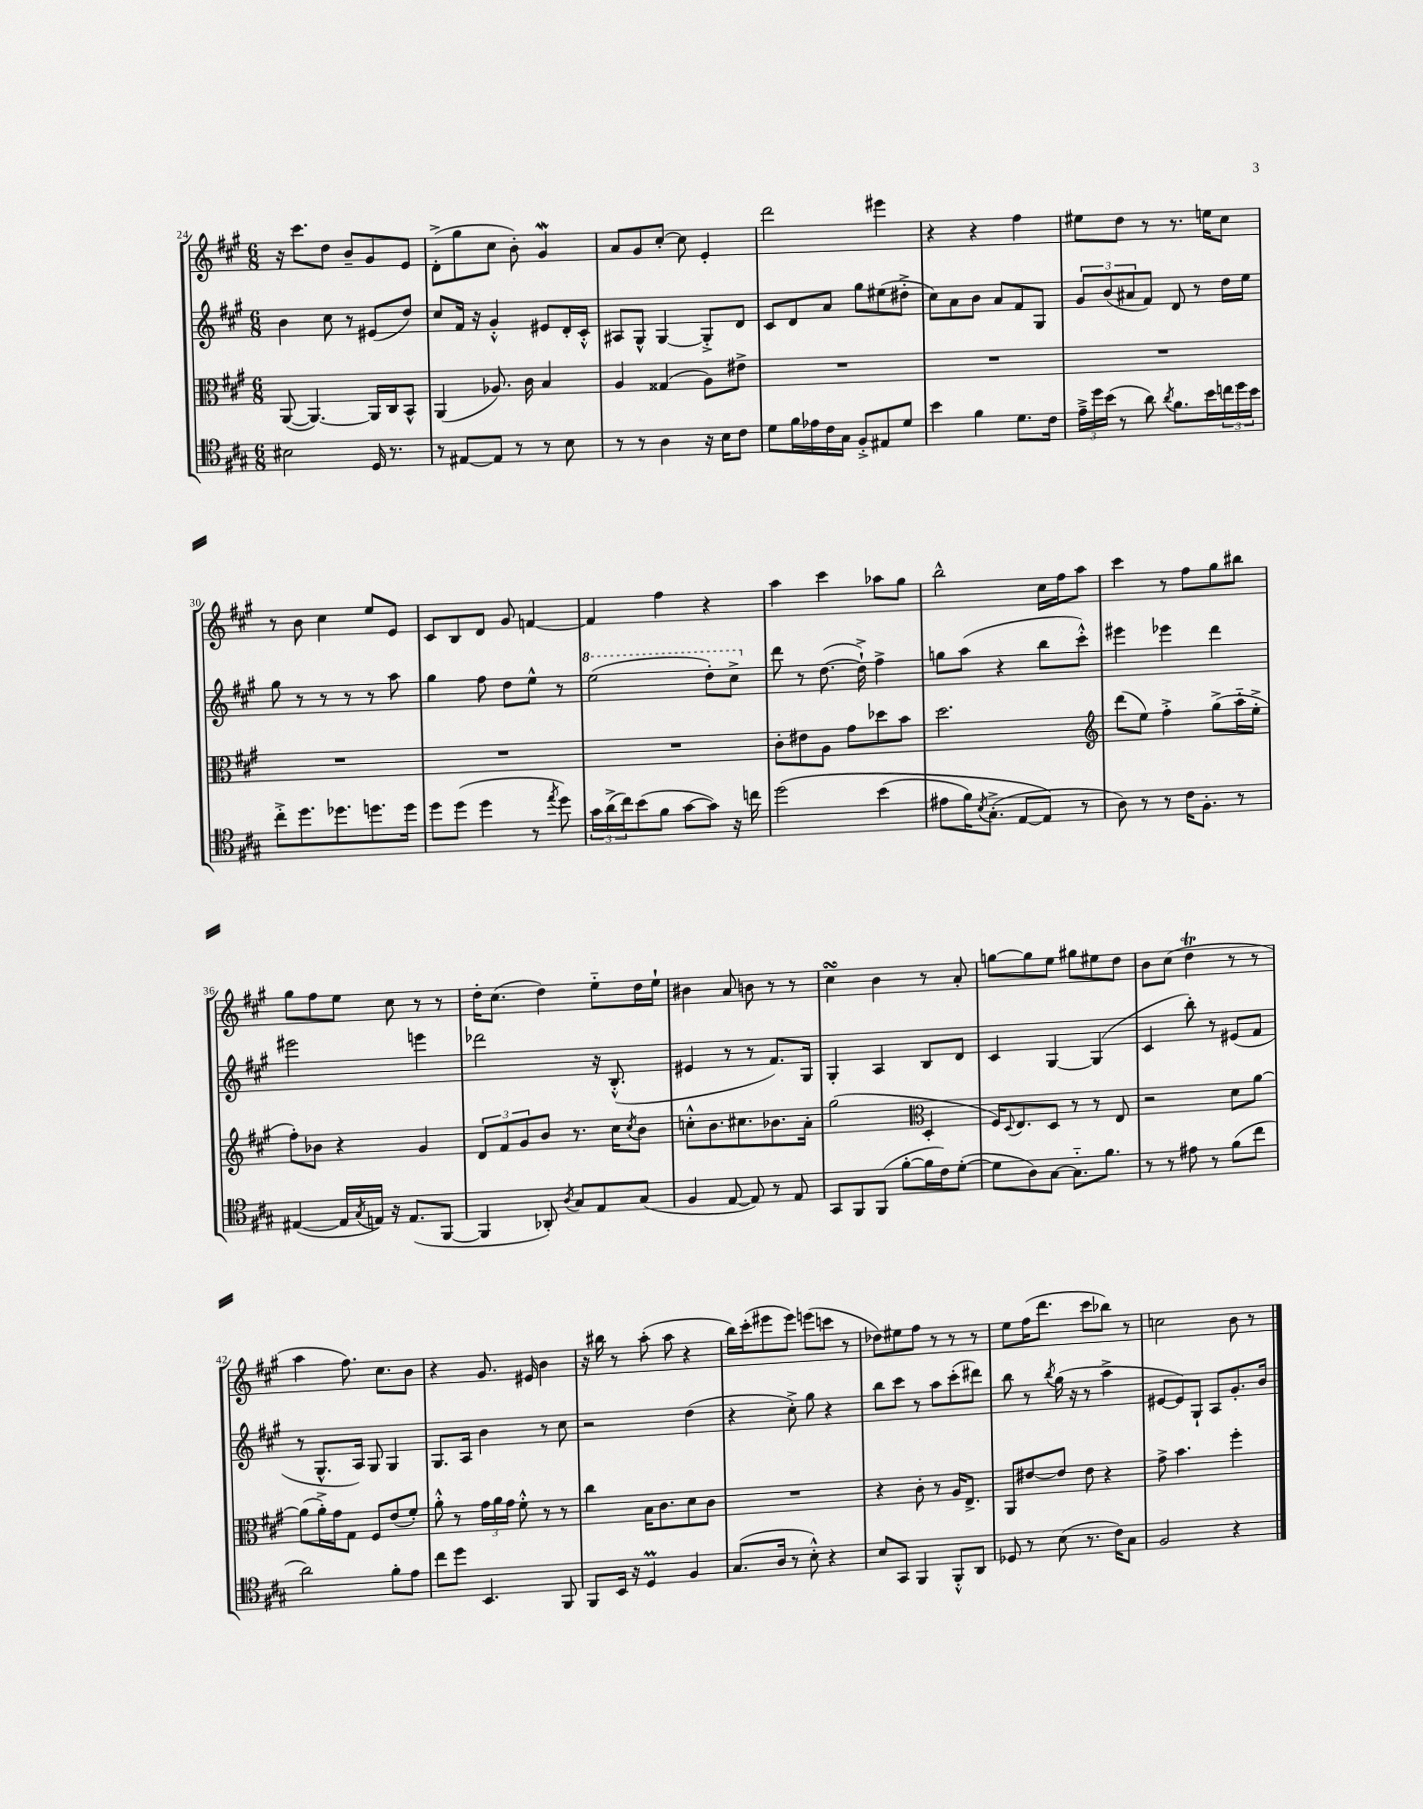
<<
\new StaffGroup <<
\new Staff = "s0" {
    \clef treble \key a \major \numericTimeSignature \time 6/8
    r16 cis'''8. d''8 b'8-- gis'8 e'8 |
    d'8-.->( gis''8 cis''8 b'8-.) gis'4\mordent |
    a'8 gis'8 cis''8~-. cis''8 e'4-. |
    d'''2 eis'''4 |
    r4 r4 fis''4 |
    eis''8 d''8 r8 r8. e''16 cis''8 |
    r8 b'8 cis''4 e''8 e'8 |
    cis'8 b8 d'8 gis'8 f'4~ |
    f'4 fis''4 r4 |
    a''4 cis'''4 aes''8 gis''8 |
    b''2-^ cis''16 fis''16 a''8 |
    cis'''4 r8 fis''8 gis''8 bis''8 |
    gis''8 fis''8 e''8 cis''8 r8 r8 |
    d''16-. cis''8.( d''4) e''8-_ d''16 e''16-! |
    bis'4 a'8 b'8 r8 r8 |
    cis''4\turn b'4 r8 a'8-. |
    g''8~ g''8 e''8 gis''8 eis''8 d''8 |
    b'8 cis''8( d''4\trill r8 r8 |
    a''4 fis''8.) cis''8. b'8 |
    r4 gis'8. eis'16 b'4 |
    r16 bis''16 r8 a''8-.( a''8 r4 |
    b''16) cis'''16-.( eis'''8 eis'''8) e'''8( c'''8 r8 |
    des''8) eis''8 fis''8 r8 r8 r8 |
    e''8 fis''16( d'''8. cis'''8 bes''8) r8 |
    c''2 b'8 r8 \bar "|." |
}
\new Staff = "s1" {
    \clef treble \key a \major \numericTimeSignature \time 6/8
    b'4 cis''8 r8 eis'8( d''8) |
    cis''8 fis'16 r16 gis'4-.-^ eis'8 d'16-. cis'16-.-^ |
    ais8 gis8-^ gis4~ gis8-.-> d'8 |
    cis'8 d'8 a'8 gis''8 eis''8( dis''8-.-> |
    cis''8) a'8 b'8 a'8 fis'8 gis8 |
    \tuplet 3/2 { gis'8 b'8( ais'8 } fis'8) d'8 r8 d''16 e''16 |
    gis''8 r8 r8 r8 r8 a''8 |
    gis''4 fis''8 d''8 e''8-^ r8 |
    \ottava #1 e'''2( d'''8-.) cis'''8-> \ottava #0 |
    d'''8 r8 d''8.~( d''16-!->) fis''4-> |
    g''8 a''8( r4 b''8 cis'''8-.-^) |
    eis'''4 ees'''4 d'''4 |
    eis'''2 e'''4 |
    des'''2 r16 b8.-.-^( |
    eis'4 r8 r8 fis'8.) gis16 |
    gis4-. a4 b8 d'8 |
    cis'4 gis4~ gis4( |
    cis'4 b''8-.) r8 eis'8( fis'8 |
    r8 gis8.-^ a16) gis8 gis4 |
    gis8. a16 b'4 r8 cis''8 |
    r2 d''4( |
    r4 cis''8-.->) gis''8 r4 |
    b''8 cis'''8 r8 a''8 cis'''8-.( dis'''8) |
    b''8 r8 \acciaccatura { b''8 } gis''16( r16 r8 a''4-> |
    eis'8~ eis'8) gis8-! a8 gis'8.-. b'16 \bar "|." |
}
\new Staff = "s2" {
    \clef alto \key a \major \numericTimeSignature \time 6/8
    a,8~( a,4.~) a,16 cis16 b,8-^ |
    a,4( aes8.) cis'16 b4 |
    a4 gisis4( a8) eis'8-> |
    R2. |
    R2. |
    R2. |
    R2. |
    R2. |
    R2. |
    cis'8-. eis'8 a8 gis'8 des''8 b'8 |
    d''2. |
    \clef treble d'''8( e''8) fis''4-.-> gis''8->( a''16-_ e''16-.-> |
    fis''8-.) bes'8 r4 gis'4 |
    \tuplet 3/2 { d'8 fis'8 gis'8 } b'8 r8. cis''16 \acciaccatura { cis''8 } b'8 |
    c''8-.-^ b'8. cis''8. bes'8. a'16-. |
    gis''2( \clef alto d4-. |
    fis16) \appoggiatura { d8 } e8. d8 r8 r8 e8 |
    r2 d'8 a'8~ |
    a'8( a'16-.->) gis'16 gis8 fis8 e'8( fis'8-.) |
    a'8-.-^ r8 \tuplet 3/2 { gis'16 a'16 gis'16 } fis'8-.-^ r8 r8 |
    cis''4 b16 cis'8. d'8 cis'8 |
    R2. |
    r4 cis'8-. r8 a16 e8.-> |
    a,8 eis'8~ eis'8 eis'8 r4 |
    gis'8-> b'4. fis''4-. \bar "|." |
}
\new Staff = "s3" {
    \clef tenor \key a \major \numericTimeSignature \time 6/8
    bis2 d16 r8. |
    r8 eis8~ eis8 r8 r8 b8 |
    r8 r8 a4 r16 b16 cis'8 |
    d'8 fis'16 ees'16 cis'16 gis16 fis8-.-> eis8 d'8 |
    b'4 fis'4 d'8. cis'16 |
    \tuplet 3/2 { e'16---> d''16 b'16( } r8 a'8) \acciaccatura { a'8 } fis'8. b'16 \tuplet 3/2 { c''16 d''16 b'16 } |
    cis''8-.-> d''8. des''8. d''8. d''16 |
    d''8 d''8( d''4 r8 \acciaccatura { e''8 } d''8) |
    \tuplet 3/2 { gis'16 a'16->( cis''16) } b'8( fis'8 gis'8~ gis'8) r16 c''16 |
    d''2\( b'4( |
    eis'8 fis'16) \acciaccatura { b8 } gis8.-.->( e8~ e8\) r8 |
    a8) r8 r8 cis'16 fis8.-. r8 |
    eis4~( eis16 \acciaccatura { gis8 } e16) r16 e8.( fis,8~ |
    fis,4 aes,8-.) \acciaccatura { a8 } gis8 e8 gis8( |
    fis4 e8~ e8) r8 e8 |
    gis,8 fis,8 fis,8( fis'8~-. fis'16 cis'16) d'8~-.( |
    d'8 a8) gis8~ gis8.-_ fis'8. |
    r8 r8 eis'8 r8 fis'8( cis''8 |
    a'2) fis'8-. e'8 |
    cis''8 d''8 b,4. fis,8 |
    fis,8 b,16 r16 d4\prall fis4 |
    gis8.( a16 r8 b8-.-^) r4 |
    b8 gis,8 fis,4 fis,8-.-^ a,8 |
    des8 r8 b8( r8. cis'16) gis8 |
    fis2 r4 \bar "|." |
}
>>
>>
\layout { \context { \Score currentBarNumber = #24 } }
